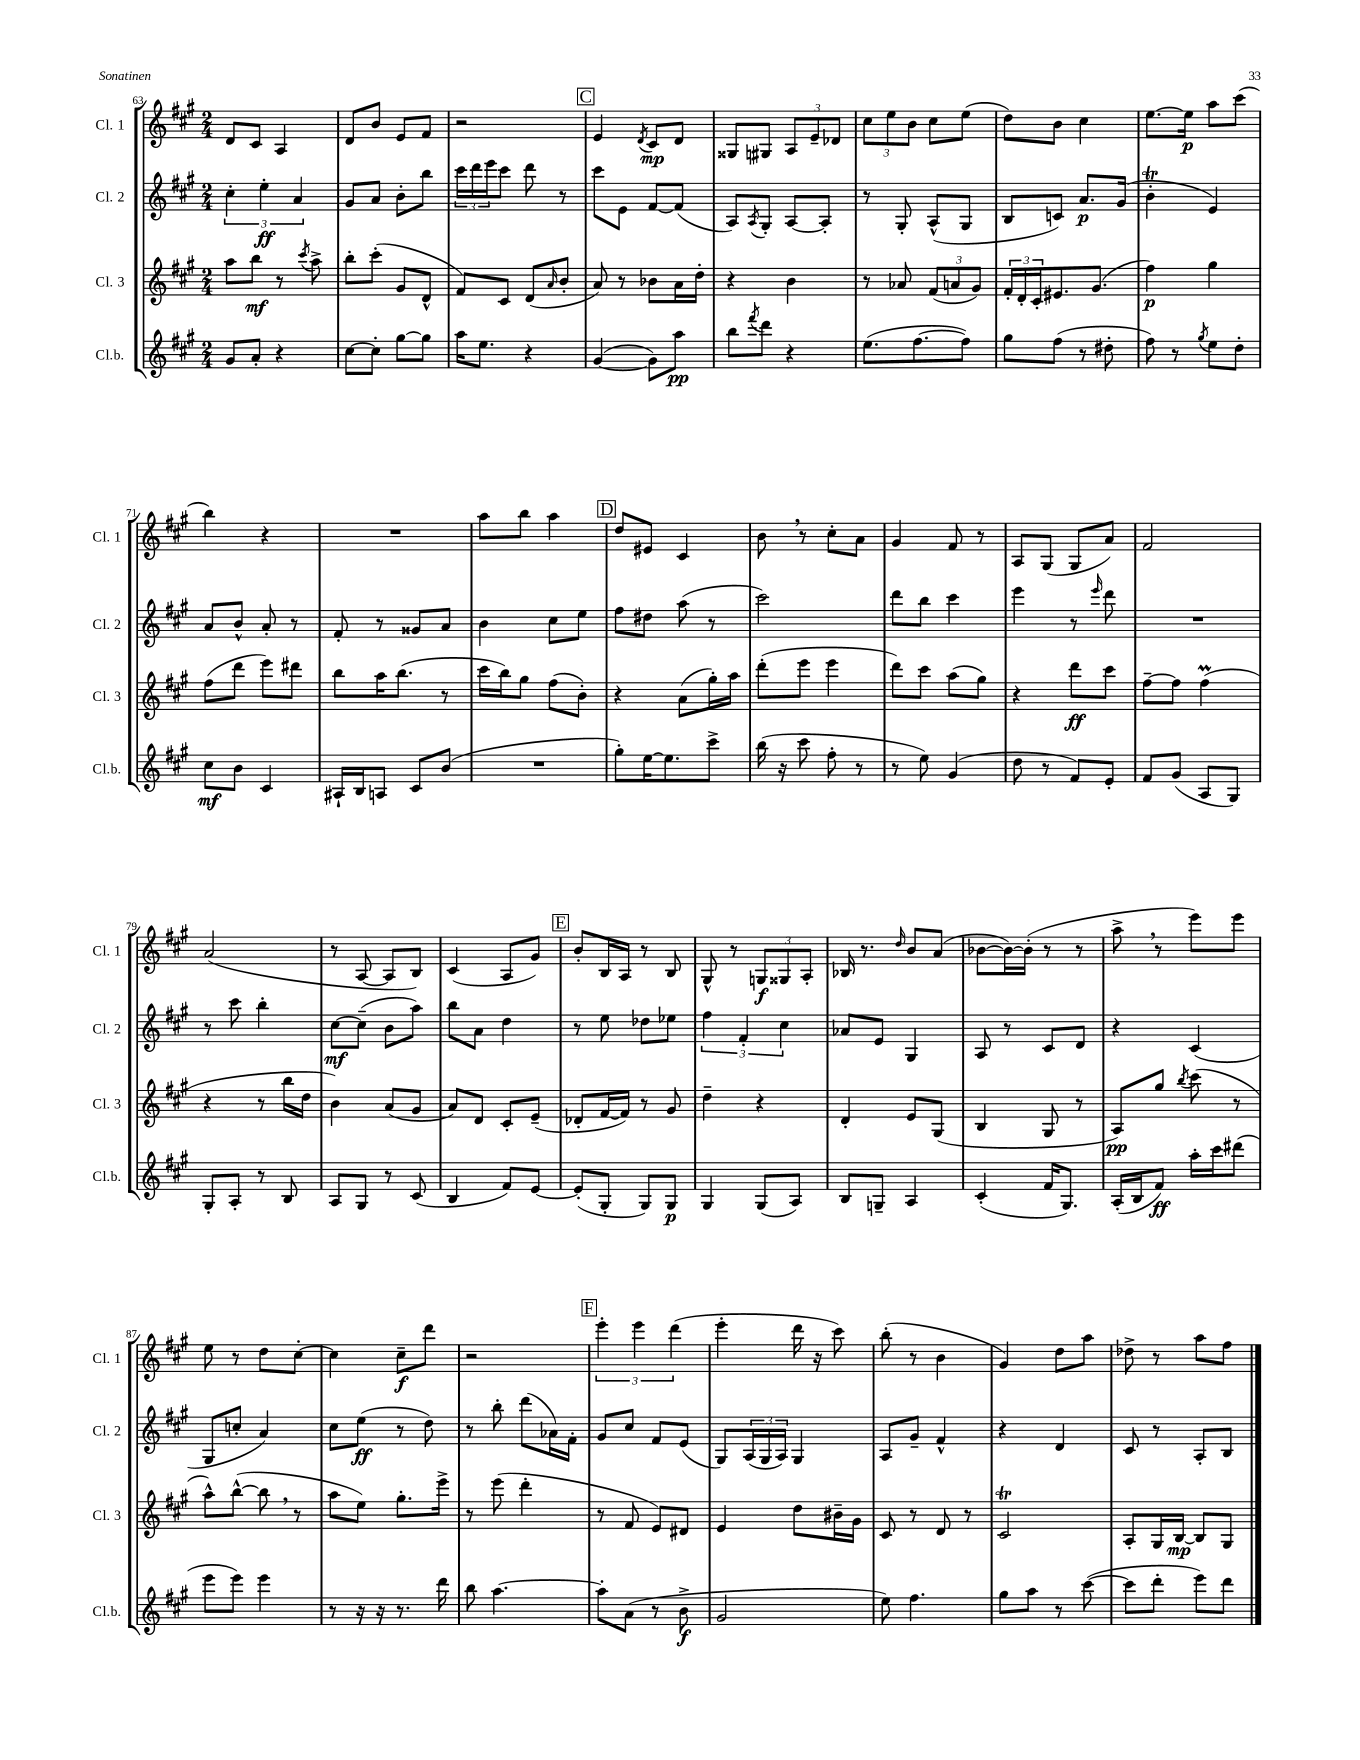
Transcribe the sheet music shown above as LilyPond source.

<<
\new StaffGroup <<
\new Staff = "s0" \with { instrumentName = "Cl. 1" shortInstrumentName = "Cl. 1" } {
    \clef treble \key a \major \numericTimeSignature \time 2/4
    d'8 cis'8 a4 |
    d'8 b'8 e'8 fis'8 |
    r2 |
    \mark \markup { \box "C" } e'4 \acciaccatura { d'8 } cis'8\mp d'8 |
    gisis8 gis8 \tuplet 3/2 { a8 e'8-- des'8 } |
    \tuplet 3/2 { cis''8 e''8 b'8 } cis''8 e''8( |
    d''8) b'8 cis''4 |
    e''8.~ e''16\p a''8 cis'''8( |
    b''4) r4 |
    R2 |
    a''8 b''8 a''4 |
    \mark \markup { \box "D" } d''8 eis'8 cis'4 |
    b'8 \breathe r8 cis''8-. a'8 |
    gis'4 fis'8 r8 |
    a8 gis8( gis8 a'8) |
    fis'2 |
    a'2( |
    r8 a8~ a8 b8) |
    cis'4( a8 gis'8) |
    \mark \markup { \box "E" } b'8-. b16 a16 r8 b8 |
    gis8-^ r8 \tuplet 3/2 { g8\f gisis8 a8-. } |
    bes16 r8. \grace { d''16 } b'8 a'8( |
    bes'8~ bes'16~) bes'16-.( r8 r8 |
    a''8-> \breathe r8 e'''8) e'''8 |
    e''8 r8 d''8 cis''8~-. |
    cis''4 cis''8--\f d'''8 |
    r2 |
    \mark \markup { \box "F" } \tuplet 3/2 { e'''4-. e'''4 d'''4( } |
    e'''4-. d'''16 r16 cis'''8) |
    b''8-.( r8 b'4 |
    gis'4) d''8 a''8 |
    des''8-> r8 a''8 fis''8 \bar "|." |
}
\new Staff = "s1" \with { instrumentName = "Cl. 2" shortInstrumentName = "Cl. 2" } {
    \clef treble \key a \major \numericTimeSignature \time 2/4
    \tuplet 3/2 { cis''4-. e''4-.\ff a'4 } |
    gis'8 a'8 b'8-. b''8 |
    \tuplet 3/2 { cis'''16 d'''16 e'''16 } cis'''8 d'''8 r8 |
    \mark \markup { \box "C" } cis'''8 e'8 fis'8~ fis'8( |
    a8) \acciaccatura { a8 } gis8-. a8~ a8-. |
    r8 gis8-. a8-^( gis8 |
    b8 c'8) a'8.\p gis'16( |
    b'4-.\trill e'4) |
    a'8 b'8-^ a'8-. r8 |
    fis'8-. r8 gisis'8 a'8 |
    b'4 cis''8 e''8 |
    \mark \markup { \box "D" } fis''8 dis''8 a''8( r8 |
    cis'''2) |
    d'''8 b''8 cis'''4 |
    e'''4 r8 \grace { e'''16 } d'''8 |
    R2 |
    r8 cis'''8 b''4-. |
    cis''8~\mf cis''8--( b'8 a''8) |
    b''8 a'8 d''4 |
    \mark \markup { \box "E" } r8 e''8 des''8 ees''8 |
    \tuplet 3/2 { fis''4 fis'4-. cis''4 } |
    aes'8 e'8 gis4 |
    a8 r8 cis'8 d'8 |
    r4 cis'4( |
    gis8 c''8-. a'4) |
    cis''8 e''8\ff( r8 d''8) |
    r8 b''8-. d'''8( aes'16) fis'16-. |
    \mark \markup { \box "F" } gis'8 cis''8 fis'8 e'8( |
    gis8) \tuplet 3/2 { a16( gis16 a16) } gis4 |
    a8 gis'8-- fis'4-^ |
    r4 d'4 |
    cis'8 r8 a8-. b8 \bar "|." |
}
\new Staff = "s2" \with { instrumentName = "Cl. 3" shortInstrumentName = "Cl. 3" } {
    \clef treble \key a \major \numericTimeSignature \time 2/4
    a''8 b''8\mf r8 \acciaccatura { cis'''8 } a''8-> |
    b''8-. cis'''8-.( gis'8 d'8-^ |
    fis'8) cis'8 d'8( \grace { a'16 } b'8-. |
    \mark \markup { \box "C" } a'8) r8 bes'8 a'16 d''16-. |
    r4 b'4 |
    r8 aes'8 \tuplet 3/2 { fis'8( a'8 gis'8) } |
    \tuplet 3/2 { fis'16-. d'16-. cis'16-. } eis'8. gis'8.( |
    fis''4\p) gis''4 |
    fis''8( d'''8 e'''8) dis'''8 |
    b''8 a''16 b''8.( r8 |
    cis'''16 b''16) gis''8 fis''8( b'8-.) |
    \mark \markup { \box "D" } r4 a'8( gis''16-.) a''16 |
    d'''8-.( e'''8 e'''4 |
    d'''8) cis'''8 a''8( gis''8) |
    r4 d'''8\ff cis'''8 |
    fis''8~-- fis''8 fis''4\prall( |
    r4 r8 b''16 d''16 |
    b'4) a'8( gis'8 |
    a'8) d'8 cis'8-. e'8--( |
    \mark \markup { \box "E" } des'8-. fis'16~ fis'16) r8 gis'8 |
    d''4-- r4 |
    d'4-. e'8 gis8( |
    b4 gis8 r8 |
    a8\pp) gis''8 \acciaccatura { b''8 } cis'''8( r8 |
    a''8-^) b''8~-^( b''8 \breathe r8 |
    a''8 e''8) gis''8.-. e'''16-> |
    r8 e'''8( d'''4-. |
    \mark \markup { \box "F" } r8 fis'8 e'8) dis'8 |
    e'4 d''8 bis'16-- gis'16 |
    cis'8 r8 d'8 r8 |
    cis'2\trill |
    a8-. gis16 b16~\mp b8 gis8 \bar "|." |
}
\new Staff = "s3" \with { instrumentName = "Cl.b." shortInstrumentName = "Cl.b." } {
    \clef treble \key a \major \numericTimeSignature \time 2/4
    gis'8 a'8-. r4 |
    cis''8~ cis''8-. gis''8~ gis''8 |
    a''16 e''8. r4 |
    \mark \markup { \box "C" } gis'4~( gis'8) a''8\pp |
    b''8 \acciaccatura { fis'''8 } d'''8 r4 |
    e''8.( fis''8.~ fis''8) |
    gis''8 fis''8( r8 dis''8-. |
    fis''8) r8 \acciaccatura { gis''8 } e''8 d''8-. |
    cis''8\mf b'8 cis'4 |
    ais16-! b16 a8 cis'8 b'8( |
    R2 |
    \mark \markup { \box "D" } gis''8-.) e''16~ e''8. cis'''8-> |
    b''16( r16 cis'''8 fis''8-. r8 |
    r8 e''8) gis'4( |
    d''8 r8 fis'8) e'8-. |
    fis'8 gis'8( a8 gis8) |
    gis8-. a8-. r8 b8 |
    a8 gis8 r8 cis'8( |
    b4 fis'8) e'8~ |
    \mark \markup { \box "E" } e'8-.( gis8-. gis8) gis8\p |
    gis4 gis8( a8) |
    b8 g8-- a4 |
    cis'4-.( fis'16 gis8.) |
    a16-.( b16 fis'8\ff) a''16-. cis'''16 dis'''8( |
    e'''8 e'''8) e'''4 |
    r8 r16 r16 r8. d'''16 |
    b''8 a''4.~ |
    \mark \markup { \box "F" } a''8-. a'8( r8 b'8->\f |
    gis'2 |
    e''8) fis''4. |
    gis''8 a''8 r8 cis'''8~( |
    cis'''8 d'''8-. e'''8) d'''8 \bar "|." |
}
>>
>>
\layout { \context { \Score currentBarNumber = #63 } }
